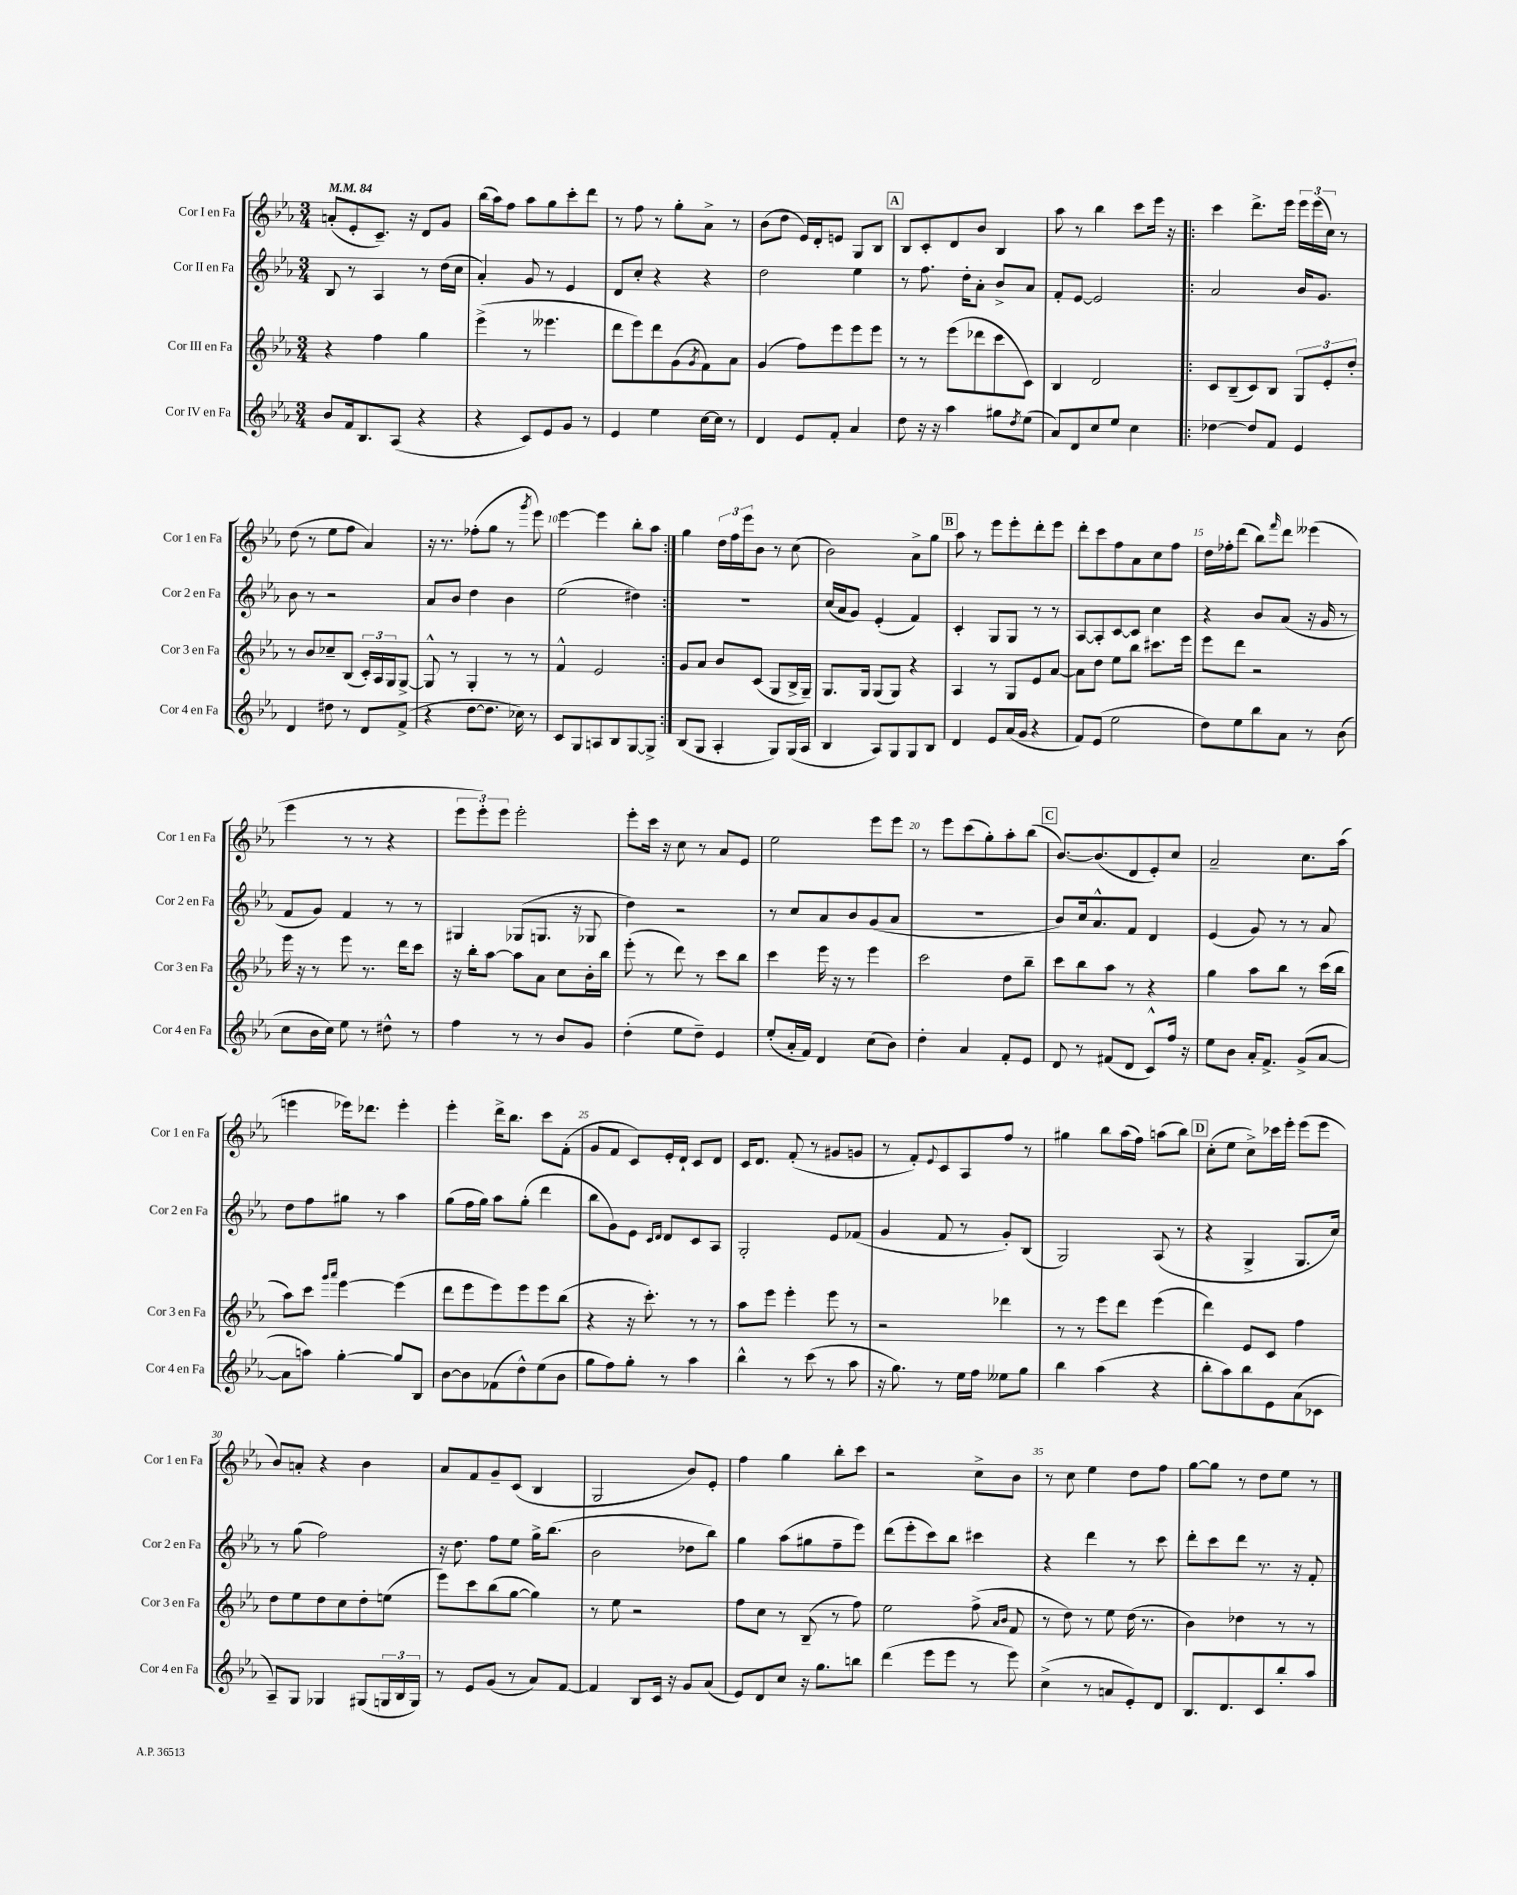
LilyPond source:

<<
\new StaffGroup <<
\new Staff = "s0" \with { instrumentName = "Cor I en Fa" shortInstrumentName = "Cor 1 en Fa" } {
    \clef treble \key ees \major \numericTimeSignature \time 3/4 \tempo 4 = 84
    a'8-.( ees'8-. c'8.--) r16 d'8 g'8 |
    bes''16( aes''16) f''8 aes''8 g''8 c'''8-. d'''8 |
    r8 f''8 r8 g''8-. aes'8-> r8 |
    bes'8( d''8 ees'16) d'16-. e'8 g8 bes8 |
    \mark \markup { \box "A" } bes8 c'8-. d'8 bes'8 bes4 |
    aes''8 r8 bes''4 c'''8 ees'''16 r16 |
    \repeat volta 2 { c'''4 d'''8.-> ees'''16 \tuplet 3/2 { ees'''16 ees'''16( c''16) } r8 |
    d''8( r8 ees''8 f''8 aes'4) |
    r16 r8. fes''8-.( g''8 r8 \acciaccatura { g'''8 } ees'''8) |
    ees'''4~ ees'''4 bes''8-. aes''8 | }
    g''4 \tuplet 3/2 { d''16 f''16 ees'''16 } bes'8 r8 c''8( |
    bes'2) aes'8-> g''8 |
    \mark \markup { \box "B" } aes''8 r8 ees'''8 ees'''8-. d'''8-. ees'''8 |
    d'''8-. c'''8 f''8 aes'8 c''8 f''8 |
    d''16 fes''16-. d'''8( bes''8) \grace { f'''16 } d'''8 eeses'''4( |
    ees'''4 r8 r8 r4 |
    \tuplet 3/2 { ees'''8 ees'''8-.) ees'''8 } ees'''2-. |
    ees'''8-. c'''16 r16 c''8 r8 aes'8 ees'8 |
    ees''2 ees'''8 ees'''8 |
    r8 ees'''8 c'''8( g''8-.) aes''8-. bes''8( |
    \mark \markup { \box "C" } bes'8.~) bes'8.( d'8 ees'8-.) c''8 |
    aes'2-- c''8. aes''16( |
    e'''4 ees'''16) des'''8. ees'''4-. |
    ees'''4-. d'''16-> bes''8. c'''8 f'8-.( |
    g'8 f'8 c'8) ees'16-. d'16-! c'8 d'8 |
    c'16 d'8. f'8-.( r8 gis'8 g'8 |
    r8 f'8-.) \appoggiatura { ees'8 } c'8 aes8 f''8 r8 |
    gis''4 bes''8 aes''16( f''16) a''8( bes''8) |
    \mark \markup { \box "D" } c''8-.( ees''8 c''8->) ces'''16 ees'''16-. ees'''8( ees'''8 |
    bes'8) a'8-. r4 bes'4 |
    aes'8 f'8 g'8-- c'8( bes4 |
    g2 bes'8) ees'8-. |
    f''4 g''4 bes''8-. c'''8 |
    r2 c''8-> bes'8 |
    r8 c''8 ees''4 d''8 f''8 |
    g''8~ g''8 r8 d''8 ees''8 r8 \bar "|." |
}
\new Staff = "s1" \with { instrumentName = "Cor II en Fa" shortInstrumentName = "Cor 2 en Fa" } {
    \clef treble \key ees \major \numericTimeSignature \time 3/4
    bes8 r8 aes4 r8 d''16( c''16 |
    aes'4-.) g'8 r8 ees'4 |
    d'8 c''8-. r4 r4 |
    d''2 ees''4 |
    \mark \markup { \box "A" } r8 f''8. d''16-. aes'8-. bes'8-> aes'8 |
    f'8-. ees'8~ ees'2 |
    \repeat volta 2 { aes'2 bes'16 g'8. |
    bes'8 r8 r2 |
    aes'8 bes'8 d''4 bes'4 |
    ees''2( dis''4) | }
    r2. |
    c''16( aes'16 g'8) ees'4-.( f'4) |
    \mark \markup { \box "B" } c'4-. g8 g8 r8 r8 |
    aes8~ aes8-. c'8~ c'8 c''4 |
    r4 bes'8 aes'8( r16 g'16 r8 |
    f'8 g'8) f'4 r8 r8 |
    gis4 ges8( g8. r16 ges8 |
    d''4) r2 |
    r8 c''8 aes'8 bes'8 g'8( aes'8 |
    r2. |
    \mark \markup { \box "C" } bes'8) c''16 aes'8.-^ f'8 d'4 |
    ees'4( g'8) r8 r8 aes'8 |
    d''8 f''8 gis''8 r8 aes''4 |
    g''8( f''16 g''16) aes''8 g''8-.( d'''4 |
    bes''8 g'8) ees'8 \grace { c'16 d'16 } d'8 c'8 aes8 |
    g2-. ees'8 fes'8( |
    g'4 f'8 r8 g'8-.) bes8( |
    g2) aes8( r8 |
    \mark \markup { \box "D" } r4 g4-> g8. c''16) |
    r8 g''8( f''2) |
    r16 d''8. f''8 ees''8 g''16-> bes''8.( |
    bes'2 des''8 bes''8) |
    g''4 aes''8( gis''8 f''8-- ees'''8) |
    d'''8( ees'''8-. c'''8) bes''8 cis'''4 |
    r4 d'''4 r8 c'''8 |
    d'''8-. c'''8 d'''8 r8. r16 f'8-. \bar "|." |
}
\new Staff = "s2" \with { instrumentName = "Cor III en Fa" shortInstrumentName = "Cor 3 en Fa" } {
    \clef treble \key ees \major \numericTimeSignature \time 3/4
    r4 f''4 g''4 |
    ees'''4->( r8 eeses'''4. |
    d'''8 ees'''8) d'''8 g'8( \acciaccatura { g'8 } f'8) aes'8 |
    g'4( f''8) ees'''8 ees'''8 ees'''8 |
    \mark \markup { \box "A" } r8 r8 ees'''8( des'''8 c'''8 c'8) |
    bes4 d'2 |
    \repeat volta 2 { c'8 bes8--( c'8) bes8 \tuplet 3/2 { g8 ees'8-. d''8-. } |
    r8 bes'8 ces''8-- bes8( \tuplet 3/2 { c'16-.) aes16 g16 } g8~-> |
    g8-^ r8 g4-. r8 r8 |
    f'4-^ ees'2 | }
    g'8 aes'8 bes'8 c'8( g8 bes16-> g16--) |
    g8. g16 g8( g8) r4 |
    \mark \markup { \box "B" } aes4 r8 g8 ees'8 aes'8~ |
    aes'8 d''8 ees''8 bes''8 cis'''8. ees'''16 |
    ees'''8 d'''8 r2 |
    ees'''16 r16 r8 ees'''8 r8. d'''16 c'''8 |
    r16 bes''16-. aes''8~ aes''8 aes'8 c''8 bes'16-. bes''16 |
    ees'''8-.( r8 d'''8) r8 c'''8 bes''8 |
    c'''4 ees'''16 r16 r8 ees'''4 |
    c'''2 d''8 bes''8-- |
    \mark \markup { \box "C" } c'''8 bes''8 aes''8 r8 r4 |
    g''4 aes''8 bes''8 r8 c'''16( bes''16 |
    aes''8) c'''8 \grace { g'''16 aes'''16 } ees'''4~ ees'''4( |
    d'''8 ees'''8 ees'''8) ees'''8 ees'''8 bes''8( |
    r4 r16 c'''8.-.) r8 r8 |
    aes''8 ees'''8 ees'''4-. ees'''8 r8 |
    r2 des'''4 |
    r8 r8 ees'''8 d'''8 ees'''4( |
    \mark \markup { \box "D" } d'''4) ees'8 c'8 f''4 |
    d''8 ees''8 d''8 c''8 d''8-. e''8( |
    ees'''8) c'''8 bes''8( g''8~ g''4) |
    r8 ees''8 r2 |
    f''8 c''8 r8 bes8--( r8 f''8) |
    ees''2 f''8->( \grace { aes'16 bes'16 } f'8 |
    r8 d''8) r8 ees''8 d''16( r8. |
    bes'4) des''4 r8 r8 \bar "|." |
}
\new Staff = "s3" \with { instrumentName = "Cor IV en Fa" shortInstrumentName = "Cor 4 en Fa" } {
    \clef treble \key ees \major \numericTimeSignature \time 3/4
    bes'8 f'16 bes8. aes8( r4 |
    r4 c'8) ees'8 g'8 r8 |
    ees'4 ees''4 c''16~ c''16 r8 |
    d'4 ees'8 f'8-. aes'4 |
    \mark \markup { \box "A" } d''8 r16 r16 aes''4 gis''8 \acciaccatura { d''8 } ees''8( |
    aes'8) d'8 c''8 ees''8 c''4 |
    \repeat volta 2 { des''4~ des''8 f'8 ees'4 |
    d'4 dis''8 r8 d'8 f'8->( |
    r4 d''8~ d''8. ces''16) r8 |
    c'8 g8 a8 bes8 g8~ g8-> | }
    bes8( g8 aes4-. g8) g16( aes16 |
    bes4 aes8) g8 g8 bes8 |
    \mark \markup { \box "B" } d'4 ees'8 aes'16( g'16 r4 |
    f'8) ees'8( ees''2 |
    d''8) ees''8 bes''8 aes'8 r8 bes'8( |
    c''8 bes'16 c''16) ees''8 r8 dis''8-^ r8 |
    f''4 r8 r8 bes'8 g'8 |
    d''4-.( ees''8 d''8--) ees'4 |
    ees''8-.( aes'16-. f'16) d'4 c''8( bes'8) |
    d''4-. aes'4 f'8-. ees'8 |
    \mark \markup { \box "C" } d'8 r8 fis'8( d'8 c'8-^) f''16 r16 |
    ees''8 bes'8 aes'16-. f'8.-> g'8->( aes'8~ |
    aes'8 a''8) g''4~-. g''8 bes8 |
    bes'8~ bes'8 fes'8( d''8-^) ees''8( bes'8 |
    g''8 f''8) g''8-. r8 aes''4 |
    bes''4-^ r8 c'''8( r8 aes''8 |
    r16 g''8.) r8 ees''16 f''16 eeses''8 g''8 |
    bes''4 aes''4( r4 |
    \mark \markup { \box "D" } bes''8-. aes''8) bes''8 ees'8 aes'8( ces'8 |
    aes8--) g8 ges4 gis8( \tuplet 3/2 { g16 bes16 g16) } |
    r8 ees'8 g'8( r8 aes'8) f'8~ |
    f'4 bes8 c'16 r16 g'8 aes'8( |
    ees'8) d'8 c''8 r16 g''8. b''8 |
    d'''4( ees'''8 ees'''8 r8 ees'''8) |
    c''4->( r8 a'8 ees'8-.) d'8 |
    bes8. d'8. c'8 bes''8-. aes''8 \bar "|." |
}
>>
>>
\layout { \context { \Score \override BarNumber.break-visibility = ##(#f #t #t) barNumberVisibility = #(every-nth-bar-number-visible 5) } }
